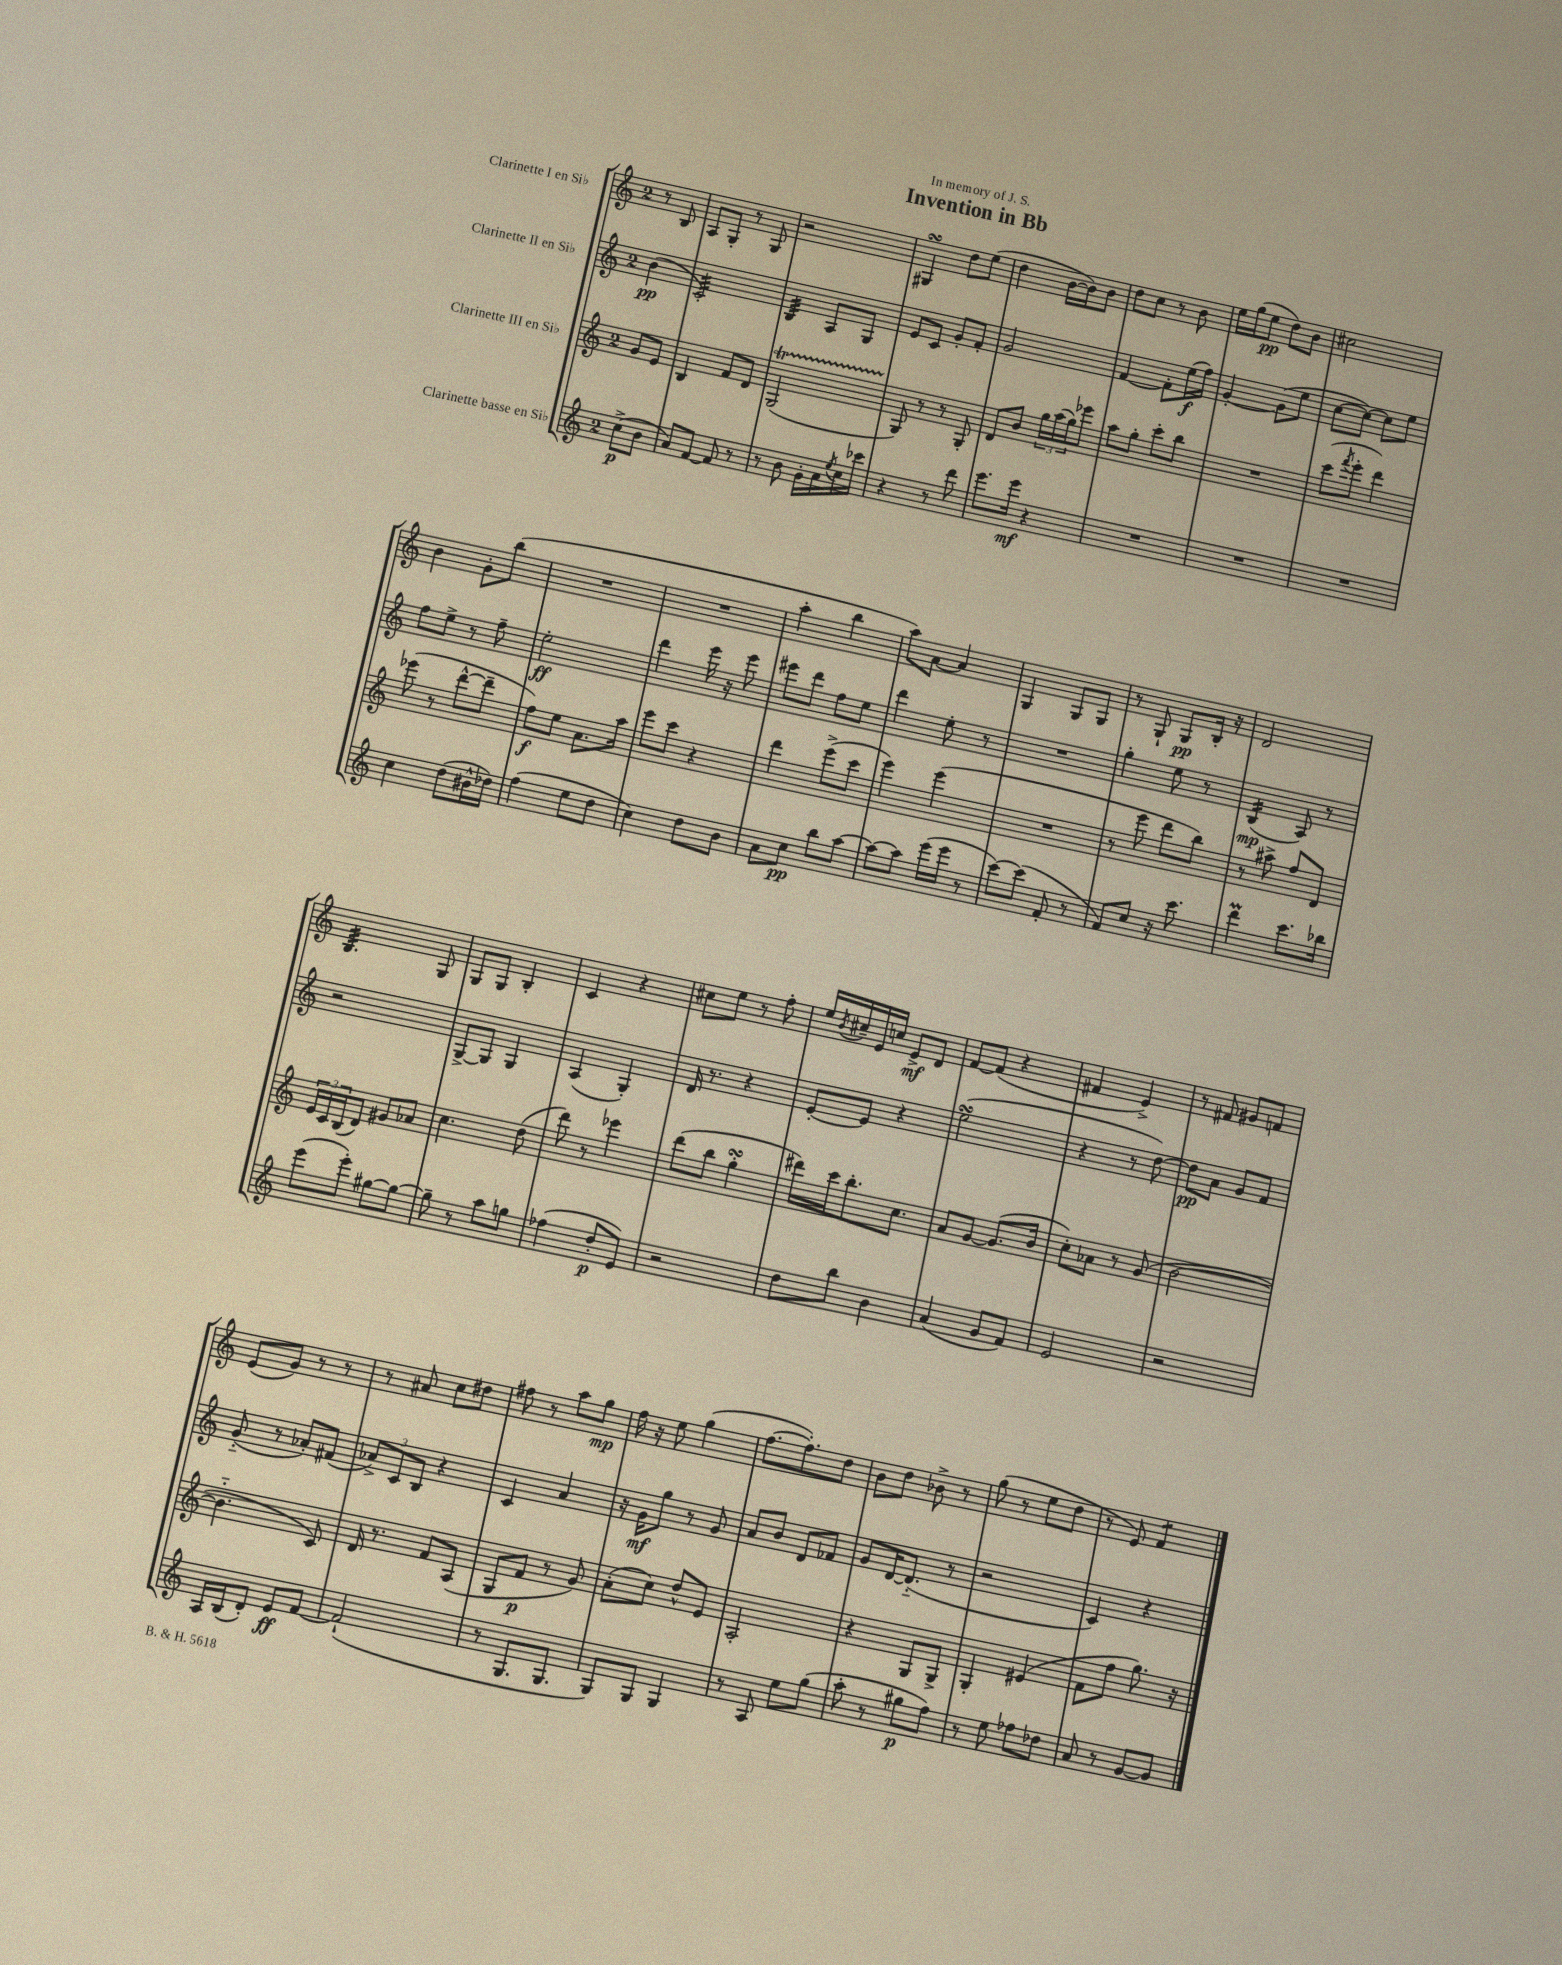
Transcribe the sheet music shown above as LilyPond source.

\header { title = "Invention in Bb" dedication = "In memory of J. S." }
<<
\new StaffGroup <<
\new Staff = "s0" \with { instrumentName = "Clarinette I en Sib" } {
    \clef treble \key c \major \once \override Staff.TimeSignature.style = #'single-digit \time 2/4 \partial 4
    r8 b8 |
    a8 g8-. r8 g8 |
    r2 |
    gis4\turn d''8 e''8( |
    d''4 b'16~ b'16) b'8 |
    d''8 c''8 r8 b'8 |
    e''16 g''16( e''8\pp d''8) b'8 |
    cis''2 |
    b'4 g'8-. b''8( |
    R2 |
    R2 |
    a''4-. b''4 |
    a''8) a'8~ a'4 |
    g4 g8 g8 |
    r8 g8-! g8\pp b16-. r16 |
    d'2 |
    b4.:32 g8 |
    g8 g8 b4-. |
    c'4 r4 |
    cis''8 e''8 r8 f''8-. |
    e''16 \acciaccatura { b'8 } cis''16-- e'16 c''16 e'8->\mf d'8 |
    f'8~ f'8( r4 |
    fis'4 e'4->) |
    r8 fis'8 gis'8 f'8 |
    e'8( g'8) r8 r8 |
    r8 ais'8 c''8 dis''8 |
    fis''8 r8 a''8 g''8\mp |
    f''16 r16 e''8 g''4( |
    f''8.~ f''8.-.) d''8 |
    b'8 d''8 bes'8-> r8 |
    g''8( r8 e''8 d''8 |
    r8 e'8) f'4:8 \bar "|." |
}
\new Staff = "s1" \with { instrumentName = "Clarinette II en Sib" } {
    \clef treble \key c \major \once \override Staff.TimeSignature.style = #'single-digit \time 2/4 \partial 4
    b'4\pp( |
    c'2:32-.) |
    b4:32 a8 g8 |
    e'8 c'8 g'8-. f'8-. |
    g'2 |
    f'4~ f'8-. e''16\f( f''16) |
    g'4~-. g'8( e''8 |
    c''8~ c''8~) c''8 e''8 |
    f''8 e''8-> r8 f''8-- |
    e''2-.\ff |
    d'''4 e'''16 r16 e'''8 |
    eis'''8 d'''8 f''8 e''8 |
    d'''4 e''8-. r8 |
    R2 |
    g''4-. e''8 r8 |
    b4:16\mp( a8) r8 |
    r2 |
    g8~-> g8 g4 |
    a4( g4-.) |
    d'16 r8. r4 |
    e'8~-. e'8 r4 |
    e''2\turn( |
    r4 r8 d''8~) |
    d''8\pp a'8 g'8 f'8 |
    g'8-_( r8 aes'8-.) fis'8( |
    \tuplet 3/2 { aes'8->) c'8 b8 } r4 |
    c'4 a'4 |
    r16 g'16\mf g''8 r8 g'8 |
    a'8 b'8 d'8 fes'8 |
    g'8 d'16~ d'8.-_( r8 |
    r2 |
    c'4) r4 \bar "|." |
}
\new Staff = "s2" \with { instrumentName = "Clarinette III en Sib" } {
    \clef treble \key c \major \once \override Staff.TimeSignature.style = #'single-digit \time 2/4 \partial 4
    g'8 e'8 |
    b4 f'8 d'8 |
    g2\startTrillSpan( |
    g8\stopTrillSpan) r8 r8 g8-. |
    d'8 b'8 \tuplet 3/2 { g''16 a''16( g''16) } ees'''8 |
    a''8 g''8-. c'''8-. b''8 |
    R2 |
    c'''8( \acciaccatura { f'''8 } e'''8-. d'''4) |
    ees'''8( r8 d'''8~-^ d'''8-- |
    f''8\f) e''8 a'8. a''16 |
    e'''8 c'''8 r4 |
    d'''4 e'''8->( c'''8 |
    e'''4) e'''4( |
    R2 |
    r8 e'''8 d'''8 b''8) |
    r8 ais''8-> f''8 d'8 |
    \tuplet 3/2 { e'16 c'16 b16( } d'8) gis'8 aes'8 |
    c''4. d''8( |
    d'''8) r8 ees'''4 |
    d'''8( b''8 g''4-.\turn |
    dis'''16) c'''16 b''8.-. c''8. |
    a'8 g'8~ g'8.( b'16 |
    c''8-.) aes'8 r8 g'8( |
    b'2~ |
    b'4.-_ c'8) |
    d'16 r8. f'8 a8( |
    g8 f'8\p r8 g'8) |
    a'8-.( c''8) d''8-^ e'8 |
    a2-. |
    r4 g8 g8-> |
    g4-. eis'4( |
    f'8 f''8 g''8.) r16 \bar "|." |
}
\new Staff = "s3" \with { instrumentName = "Clarinette basse en Sib" } {
    \clef treble \key c \major \once \override Staff.TimeSignature.style = #'single-digit \time 2/4 \partial 4
    c''8->\p( b'8 |
    a'8) f'8~ f'8 r8 |
    r8 b'8 g'16-. a'16 \acciaccatura { e''8 } c''16 ces'''16 |
    r4 r8 d'''8 |
    e'''8. e'''16\mf r4 |
    R2 |
    R2 |
    R2 |
    c''4 d''8( bis'16-^ des''16) |
    f''4( e''8 d''8 |
    c''4) d''8 b'8 |
    a'8 c''8\pp b''8 a''8~ |
    a''8~ a''8 e'''16( e'''16 r8 |
    c'''8~) c'''8( f'8-. r8 |
    f'8) c''8 r16 c'''8. |
    d'''4\prall c'''8. bes''16 |
    e'''8( e'''8-.) gis''8~ gis''8~ |
    gis''8-- r8 a''8 g''8 |
    fes''4( d''8-.\p e'8) |
    r2 |
    d''8 b''8 b'4 |
    a'4( g'8 f'8) |
    e'2 |
    r2 |
    a16 b16( d'8-.) e'8\ff f'8~ |
    f'2-!( |
    r8 g8. g8. |
    g8) g8 g4 |
    r8 a8 e''8 g''8( |
    a''8-. r8 gis''8\p f''8) |
    r8 e''8 fes''8 des''8 |
    a'8 r8 g'8~ g'8 \bar "|." |
}
>>
>>
\layout { \context { \Score \remove "Bar_number_engraver" } }
